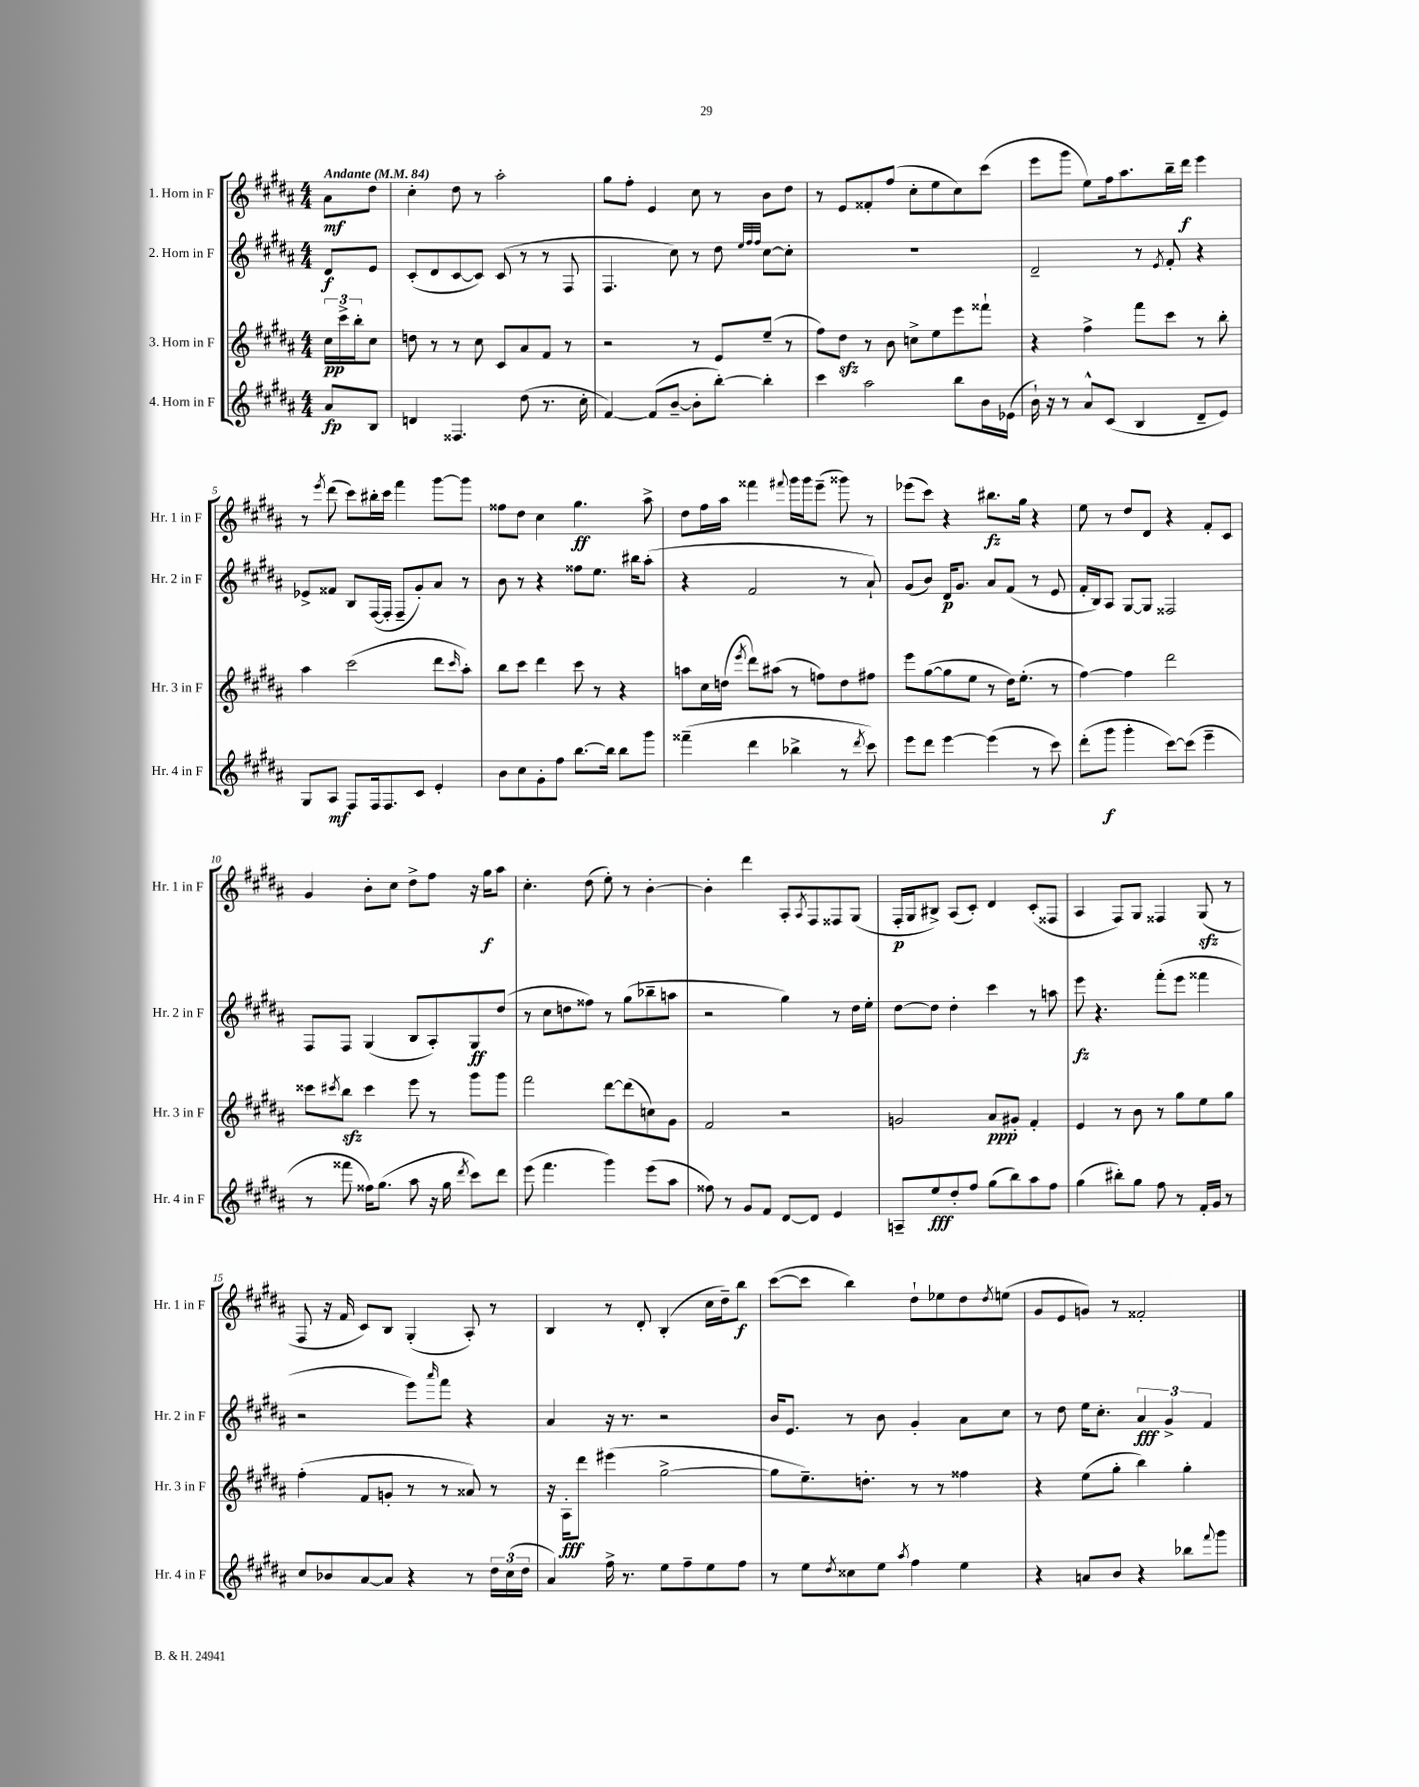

**kern	**kern	**kern	**kern
*staff4	*staff3	*staff2	*staff1
*clefG2	*clefG2	*clefG2	*clefG2
*k[f#c#g#d#a#]	*k[f#c#g#d#a#]	*k[f#c#g#d#a#]	*k[f#c#g#d#a#]
*M4/4	*M4/4	*M4/4	*M4/4
*MM84	*MM84	*MM84	*MM84
8a#	24cc#	8d#	8a#
.	24ccc#^	.	.
.	24bb'	.	.
8B	8cc#	8e	8dd#
=	=	=	=
4d	8dd	(8c#'	4cc#'
.	8r	8d#	.
4.F##	8r	[8c#	8dd#
.	8cc#	8c#])	8r
.	8c#	(8c#	2aa#'
(8dd#	8a#	8r	.
8.r	8f#	8r	.
.	8r	8F#	.
16cc#'	.	.	.
=	=	=	=
[4f#)	2r	4.F#	8gg#
.	.	.	8ff#'
(8f#]	.	.	4e
[8b~	.	8cc#)	.
8b']	8r	8r	8cc#
[8bb')	8e	8dd#	8r
.	.	32qqee	.
.	.	32qqff#	.
.	.	32qqff#	.
4bb']	(8ee~	[8cc#	8b
.	8r	8cc#']	8dd#
=	=	=	=
4ccc#	8ff#)	1r	8r
.	8dd#	.	8e
2aa#	8r	.	8f##'
.	8b	.	(8ff#
.	8cc^	.	8cc#'
.	8ee	.	8ee
8bb	8eee	.	8cc#)
16b	8fff##`	.	(8ccc#
(16e-	.	.	.
=	=	=	=
16b`)	4r	2d#~	8eee
16r	.	.	.
8r	.	.	8ggg#
8a#^^	4ff#^	.	8ee)
(8c#	.	.	16ff#
.	.	.	8.aa#
4B	8fff#	8r	.
.	.	8qe	.
.	8ccc#	8f#'	16bb~
.	.	.	16ddd#
8d#~	8r	4r	4eee
8e)	8bb'	.	.
=	=	=	=
8G#	4aa#	8e-^	8r
.	.	.	8qeee
8A#	.	8f##	(8ddd#
8F#	(2ccc#	8B	8ccc#)
16F#	.	([16F#	16bb#'
8.F#	.	16F#']	16ccc#
.	.	8F#~	4fff#
8c#	.	8g#')	.
4e'	8ddd#	8a#	[8ggg#
.	16qqccc#	.	.
.	8aa#')	8r	8ggg#]
=	=	=	=
8b	8bb	8b	8ff##
8cc#	8ccc#	8r	8dd#
8g#'	4ddd#	4r	4cc#
8ff#	.	.	.
[8.bb	8ccc#	8ff##	4.gg#
.	8r	8.ee	.
16bb]	.	.	.
8bb	4r	.	.
.	.	16bb#	.
8ggg#	.	(8aa#'	8aa#^
=	=	=	=
(4fff##~	8aa	4r	8dd#
.	16cc#	.	16ff#
.	(16dd	.	16aa#
.	8qeee	.	.
4ddd#	8ddd#)	2f#	4fff##
.	(8aa#	.	.
.	.	.	8qqfff#
4bb-^	8r	.	16ggg#
.	.	.	16ggg#
.	8ff)	.	(8eee~
8r	8dd	8r	8ggg##)
8qddd#	.	.	.
8ccc#)	8ff#	8a#`)	8r
=	=	=	=
8eee	8eee	(8g#	(8eee-
8ddd#	([8gg#	8b)	8ccc#)
[4eee	8gg#]	16d#	4r
.	.	8.g#	.
.	8ee	.	.
(4eee]	8r	8a#	8.bb#
.	16dd#)	(8f#	.
.	(8.ee'	.	16gg#
8r	.	8r	4r
8ccc#)	8r	8e	.
=	=	=	=
(8ddd#'	[4ff#)	16f#'	8ee
.	.	16B)	.
8ggg#	.	8A#	8r
4ggg#'	4ff#]	[8G#	8dd#
.	.	8G#]	8d#
[8ccc#)	2ddd#	2F##	4r
(8ccc#]	.	.	.
4eee~	.	.	8f#'
.	.	.	8c#
=	=	=	=
8r	8ccc##	8F#	4g#
.	8qccc#	.	.
8fff##	8bb	8F#	.
16ff##)	4ccc#	(4G#	8b'
(8.gg#	.	.	.
.	.	.	8cc#
8aa#	8eee	8B	8dd#^
16r	8r	8A#')	8ff#
16gg#	.	.	.
8qddd#	.	.	.
8ccc#)	8ggg#	8G#	16r
.	.	.	16gg#
8ddd#	8ggg#	(8dd#	8aa#
=	=	=	=
(8eee	2fff#	8r	4.cc#'
4.fff#	.	8cc#	.
.	.	8dd	.
.	.	8ff##)	(8dd#
4ggg#)	[8ddd#	8r	8ee')
.	(8ddd#]	(8gg#	8r
(8eee	8cc)	8bb-~	[4b'
8aa#	8g#	8aa	.
=	=	=	=
8ff##)	2f#	2r	4b']
8r	.	.	.
8g#	.	.	4ddd#
8f#	.	.	.
[8d#	2r	4gg#)	8A#'
.	.	.	8qA#
8d#]	.	.	8F#
4e	.	8r	8F##
.	.	16dd#	(8G#
.	.	16ee'	.
=	=	=	=
8A~	2g	[8dd#	16F#'
.	.	.	16G#
8ee	.	8dd#]	8B#^)
8dd#'	.	4dd#'	(8A#
8ff#	.	.	8c#')
(8gg#	8a#	4ccc#	4d#
8bb)	8g#'	.	.
8aa#	4f#'	8r	(8c#'
8ff#	.	8aa	8F##
=	=	=	=
(4gg#	4e	8eee	4A#
.	.	4.r	.
8bb#')	8r	.	8F#)
8gg#	8b	.	8G#
8ff#	8r	(8fff#'	4F##
8r	8gg#	8eee	.
16f#'	8ee	4fff##	(8G#
16g#	.	.	.
8r	8gg#	.	8r
=	=	=	=
8cc#	(4ff#'	2r	8F#
8b-	.	.	16r
.	.	.	16f#
[8a#	8f#	.	8c#)
8a#]	8g'	.	8B
4r	8r	8eee)	(4G#'
.	.	16qqaaa#	.
.	8r	8fff#	.
8r	8a##)	4r	8A#')
24dd#	8r	.	8r
(24cc#	.	.	.
24dd#	.	.	.
=	=	=	=
4a#)	16r	4a#	4B
.	16A#'	.	.
.	8ddd#	.	.
16ff#^	(4eee#	16r	8r
8.r	.	8.r	.
.	.	.	8d#'
8ee	[2gg#^	2r	(4B'
8ff#~	.	.	.
8ee	.	.	16cc#
.	.	.	16dd#~)
8ff#	.	.	8bb
=	=	=	=
8r	8gg#]	16b	([8ccc#
.	.	8.e	.
8ee	8.ee~)	.	8ccc#]
8qdd#	.	.	.
8cc##	.	8r	4bb)
.	8.dd'	.	.
8ee	.	8b	.
8qaa#	.	.	.
4ff#	8r	4g#'	8dd#`
.	8r	.	8ee-
4ee	4ff##	8a#	8dd#
.	.	.	8qdd#
.	.	8cc#	(8ee
=	=	=	=
4r	4r	8r	8g#
.	.	8dd#	8e
8a	(8ee	16ee	8g)
.	.	8.cc#'	.
8b	8gg#'	.	8r
4r	4bb)	6a#	2f##'
.	.	6g#^	.
8bb-	4gg#'	.	.
.	.	6f#	.
8qqfff#	.	.	.
8ggg#	.	.	.
==	==	==	==
*-	*-	*-	*-
